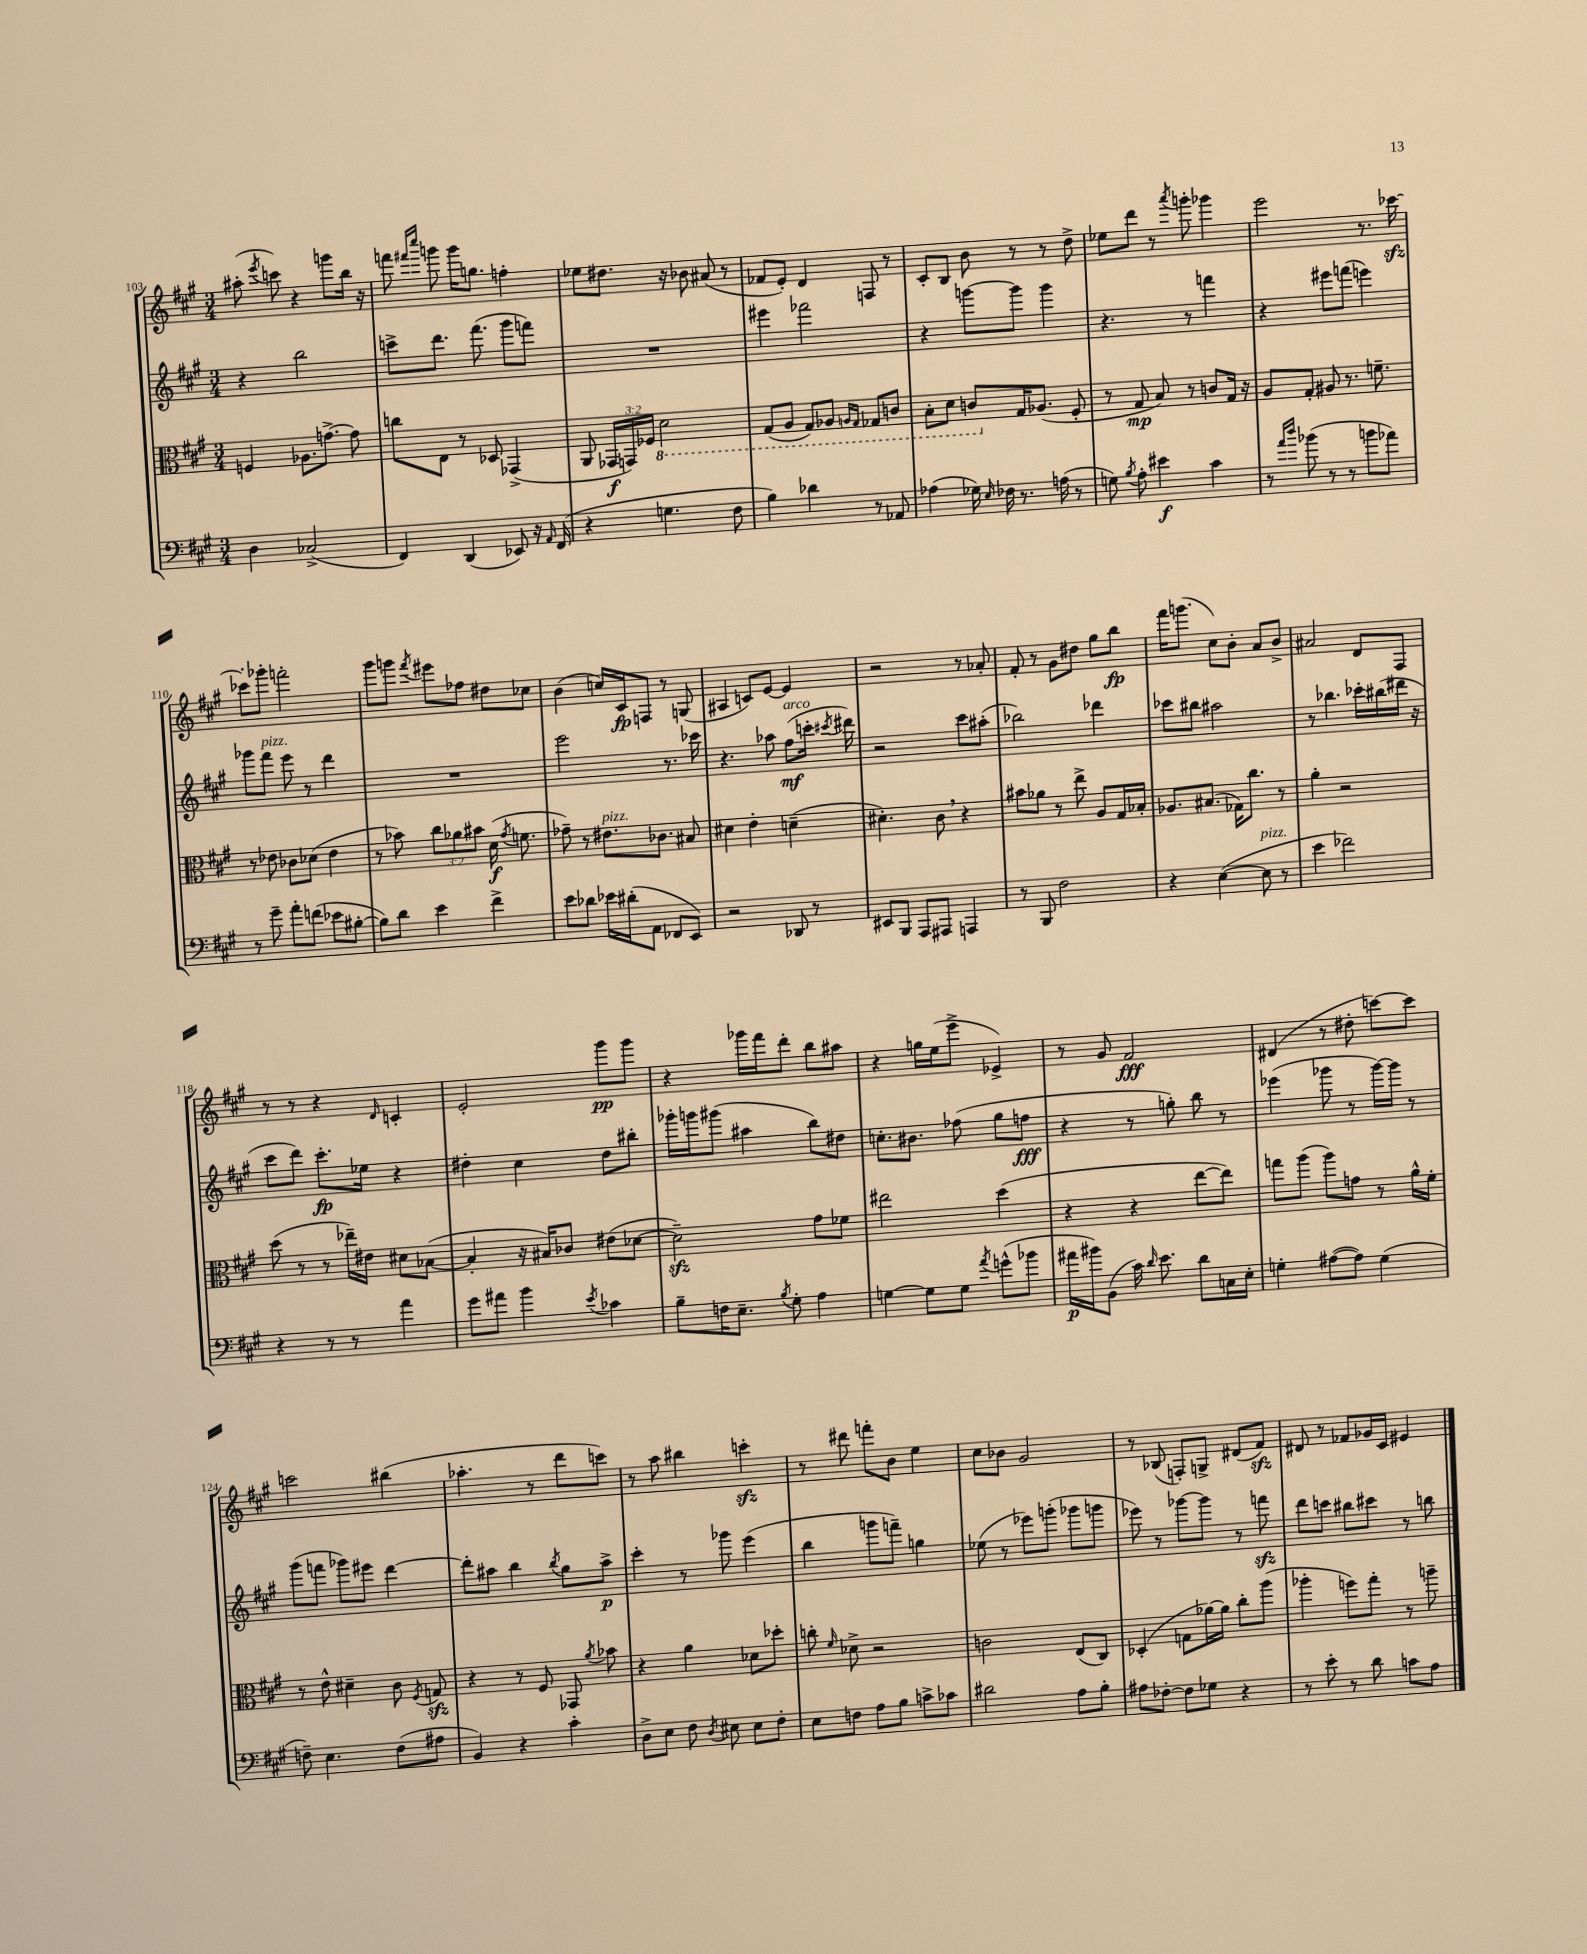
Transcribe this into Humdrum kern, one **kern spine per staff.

**kern	**kern	**kern	**kern
*staff4	*staff3	*staff2	*staff1
*clefF4	*clefC3	*clefG2	*clefG2
*k[f#c#g#]	*k[f#c#g#]	*k[f#c#g#]	*k[f#c#g#]
*M3/4	*M3/4	*M3/4	*M3/4
4D	4F	4r	(8aa#'
.	.	.	8qeee
.	.	.	8ccc)
(2C-^	8.A-	2bb	4r
.	[8.g^	.	.
.	.	.	8ggg
.	8g]	.	16bb
.	.	.	16r
=	=	=	=
4FF#)	8cc	8ccc^	8fff
.	.	.	16qqfff#
.	.	.	16qqcccc#
.	8E	8.ddd	8ggg
(4DD	8r	.	16ggg
.	.	(8.fff#	8.gg
.	8D-	.	.
8EE-)	(4GG-^	8ggg#	4ff'
16r	.	8fff)	.
16qqAA	.	.	.
(16FF#	.	.	.
=	=	=	=
4r	8AA	2.r	8ee-
.	24GG-	.	8.dd#
.	24GG)	.	.
.	24F-	.	.
4.G	2D	.	.
.	.	.	16r
.	.	.	8b-
.	.	.	(8a#
8F#	.	.	8r
=	=	=	=
4B)	(8GG#	4eee#	8f-
.	8AA	.	8e')
4d-	8GG#)	2fff-	4d
.	8AA-	.	.
.	16qqAA	.	.
.	16qqGG#	.	.
8r	8GG-	.	8F
8AA-	8C	.	8r
=	=	=	=
(4A-	8BB'	4r	8c#'
.	8D	.	8B
16G-)	8C	[8ggg	8b
16qqE	.	.	.
16F-	.	.	.
8.r	16G#	8ggg]	8r
.	(8.A-	.	.
.	.	4ggg	8r
(16A	.	.	.
8r	8F#'	.	8dd^
=	=	=	=
8G)	8r	4.r	8ee-
8qB	.	.	.
8A'	8G#	.	8ddd
4e#	8B)	.	8r
.	.	.	8qaaa
.	8r	8r	8ggg'
4c#	8c	4fff	4ggg-
.	16G#	.	.
.	16r	.	.
=	=	=	=
8r	8A	4r	2eee
16qqa	.	.	.
16qqdd	.	.	.
(8b-	8G#'	.	.
8r	8A#	8eee#	.
8r	8.r	(8fff	.
8b	.	4eee)	8.r
.	8.f~	.	.
8a-)	.	.	.
.	.	.	[16ccc-
=	=	=	=
8r	8r	8ggg-	8ccc-']
8g#~	8e-	8fff#	8ggg-'
8a'	8c-	8eee	2fff'
(8f	(8d-	8r	.
8e-	4e-	4ddd	.
[8B#'	.	.	.
=	=	=	=
8B#])	8r	2.r	8ggg#
8d	8b-)	.	8ggg
.	.	.	8qfff#
4e	12cc#	.	8eee#
.	12a-	.	.
.	.	.	8ff-
.	12b#	.	.
4f#^	(16d	.	8dd#
.	8qg#	.	.
.	8.f	.	.
.	.	.	8cc-
=	=	=	=
8e	8g-~)	2eee	(4b
8d-	8r	.	.
16e-	8.e#	.	16cc)
(16d#'	.	.	16c#
8AA	.	.	8F
.	8.c-	.	.
8FF-	.	8.r	8r
8EE)	8B#	.	(8G
.	.	16ccc-	.
=	=	=	=
2r	4d#	4.r	4A#
.	4e'	.	8c)
.	.	8aa-	[8e
8DD-	(4d~	(8ff#	4e]
8r	.	16ccc'	.
.	.	8qccc#	.
.	.	16ddd#)	.
=	=	=	=
8EE#	4.d#')	2r	2r
8BBB	.	.	.
8AAA	.	.	.
8AAA#	8c#	.	.
4AAA	4r	8ccc#	8r
.	.	(8aa#'	8a-'
=	=	=	=
8r	8b#	2bb-)	8f#'
8BBB	8a-	.	8r
2F#	8r	.	8g#
.	8ee^	.	8dd#
.	8A	4ddd-	8gg#
.	16G#	.	8bb
.	16B-'	.	.
=	=	=	=
4r	8.A-	8ccc-	16fff#
.	.	.	(8.ggg
.	.	8bb#	.
.	(8.B#	.	.
([4E	.	2aa#	8cc#)
.	16G-)	.	8b'
.	8.cc#	.	.
8E]	.	.	8a
8r	8r	.	8b^
=	=	=	=
4e	4a'	8r	2a#
.	.	4.bb-	.
2f-)	2r	.	.
.	.	16ccc-'	8d
.	.	(16bb#	.
.	.	16ddd#	8F#
.	.	16r	.
=	=	=	=
4r	(8dd	8ccc#	8r
.	8r	8ddd)	8r
8r	8r	8.ccc#'	4r
8r	16ee-~)	.	.
.	16e#	16ee-	.
.	.	.	16qqd
4a	8d#	4r	4c'
.	([8B-	.	.
=	=	=	=
8g#	4B-']	4dd#'	2e'
8a#	.	.	.
4b	16r	4cc#	.
.	16B#)	.	.
.	8c-	.	.
8qe	.	.	.
4c-	(8e#	8dd#	8ggg#
.	[8d-	8bb#'	8ggg#
=	=	=	=
8B~	2d-~])	16ggg-'	4r
.	.	16ggg	.
16F	.	(8ggg#	.
8.E~	.	.	.
.	.	4aa#	16ggg-
.	.	.	16fff#
8qB	.	.	.
8G#'	.	.	8ddd'
4A	8g#	8bb)	8bb
.	8f-	8dd#	8aa#
=	=	=	=
[4G	2ee#	8.cc'	4r
.	.	8.b#	.
8G]	.	.	16gg
.	.	.	(16ee
8G	.	(8ff-	8eee^
8qa	.	.	.
(8g^^	(4dd	8gg#	4e-^)
8b-	.	8ff	.
=	=	=	=
16a#	4r	4r	8r
16b#)	.	.	.
(8BB	.	.	8g#
16c#)	4r	8r	2f#
16qqd	.	.	.
8.e	.	.	.
.	.	8gg')	.
8d	[8ee	8bb	.
16C	8ee])	8r	.
16E'	.	.	.
=	=	=	=
4G'	8gg	(4eee-	(4d#
.	(8aa	.	.
([8A#	8aa)	8ggg-	8r
8A#])	8g	8r	8dd#'
(4G	8r	[16ggg-)	[8ccc)
.	.	16ggg-]	.
.	16a^^	8r	8ccc]
.	16f#'	.	.
=	=	=	=
8F~)	8r	(8ggg#	2ccc
4.E	8e^^	8fff	.
.	4d#~	8ggg-)	.
.	.	8eee#	.
(8F	8c#	[4ddd	(4bb#
.	8qF#	.	.
8A#	8G	.	.
=	=	=	=
4BB)	4r	8ddd']	4.aa-'
.	.	8aa#	.
4r	8r	4bb	.
.	8F#	.	8r
.	.	8qbb	.
4c#'	8GG-	8gg#	8ddd
.	8qa	.	.
.	8b-	8aa#^	8ccc)
=	=	=	=
8D^	4r	4ccc#'	8r
8E	.	.	8aa
8F#	4a	8r	4bb#
8qD	.	.	.
8E#	.	8ggg-	.
8E#	8d-	(4eee	4ccc'
8F#'	8dd-'	.	.
=	=	=	=
8E	8cc'	4bb	8r
.	16qqf#	.	.
8F	8d-^	.	8ddd#
8A	2r	8ggg	8fff'
8B	.	8fff~)	8b
8c^	.	4gg	4ee
8c-	.	.	.
=	=	=	=
2d#	2c	(8ee-	8cc#
.	.	8r	8b-
.	.	8eee-)	2g#
.	.	(8ggg'	.
8A	(8E	8ggg-	.
8B'	8C#)	8ggg	.
=	=	=	=
8A#	(4D-'	8eee-)	8r
[8F-'	.	8r	(8B-
8F-]	8G	[8ggg-	8F')
8G-	[16a-)	8ggg-]	8G^
.	16a-]	.	.
4r	8cc#'	8r	(8d#
.	(8aa	8fff	8f#)
=	=	=	=
8r	4aa-'	8ddd	8d#
8e'	.	8ccc	8r
8r	8ff)	8bb#	8f-
8d	8gg#'	8ccc#	16g-
.	.	.	16c#
8c	8r	8r	4e#
8A	8aa~	8bb	.
==	==	==	==
*-	*-	*-	*-
